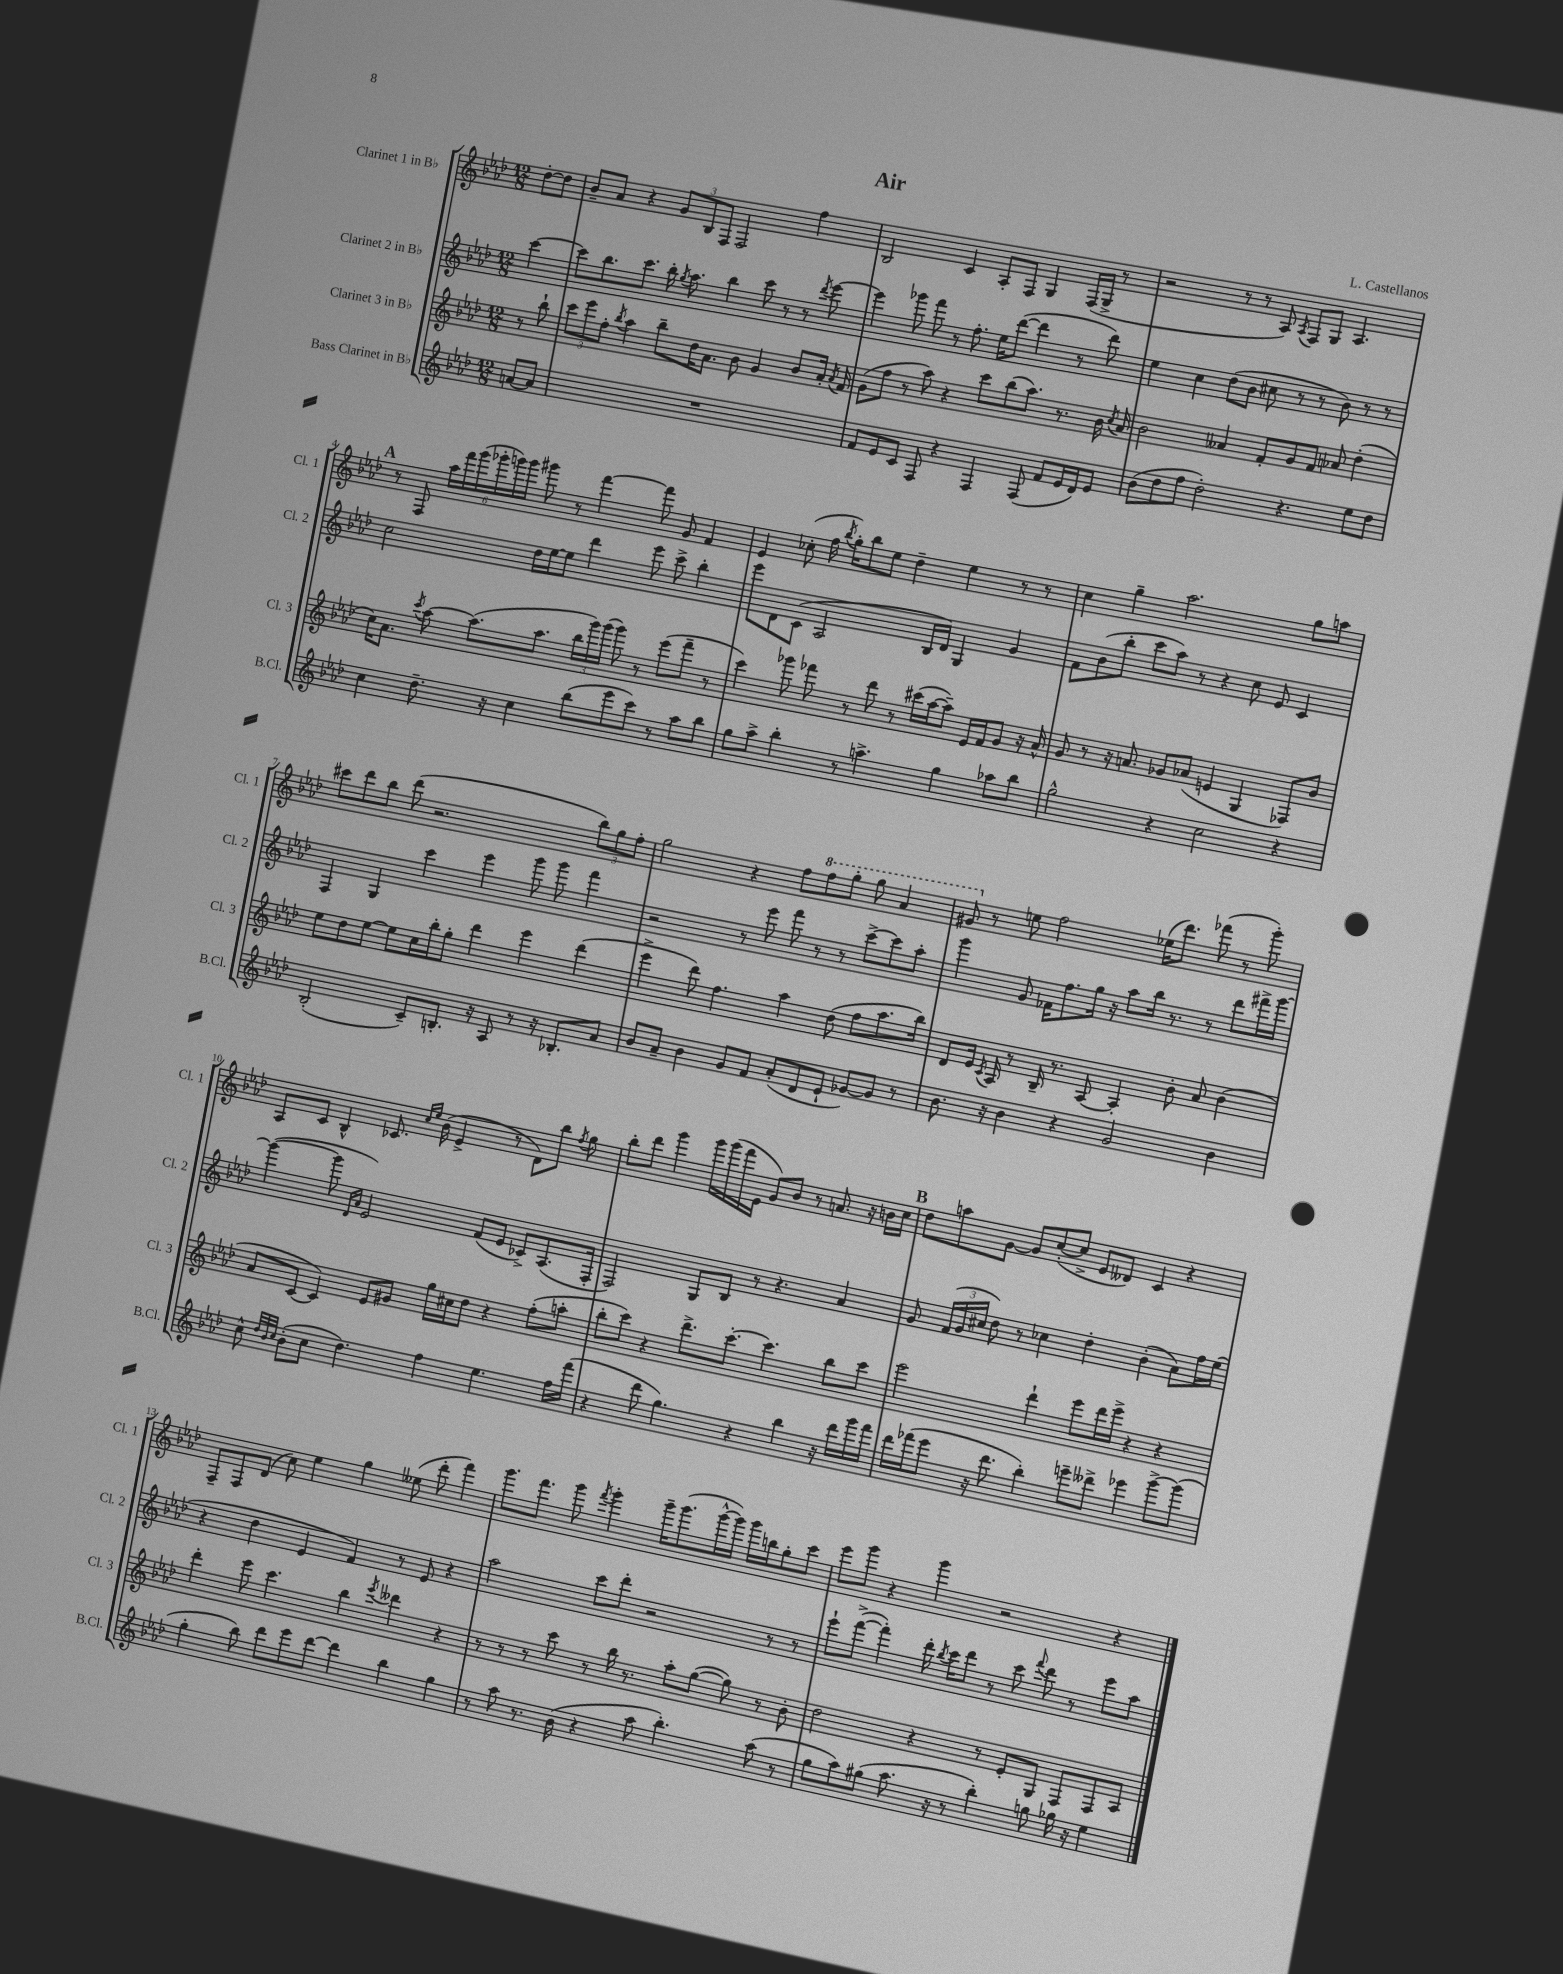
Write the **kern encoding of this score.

**kern	**kern	**kern	**kern
*staff4	*staff3	*staff2	*staff1
*clefG2	*clefG2	*clefG2	*clefG2
*k[b-e-a-d-]	*k[b-e-a-d-]	*k[b-e-a-d-]	*k[b-e-a-d-]
*M12/8	*M12/8	*M12/8	*M12/8
[8a/L	8r	[4ccc\	[8dd-'\L
8a/]J	8bb-`\	.	8dd-\]J
=	=	=	=
1.r	12ccc\L	8ccc\]L	8b-~/L
.	12eee-\	.	.
.	.	8.bb-\	8a-/J
.	12ff'\J	.	.
.	8qbb-/	.	.
.	4aa-\	.	4r
.	.	8.ccc\J	.
.	8bb-~\L	16bb-'\	12g/L
.	.	8qgg/	.
.	.	8.aa-\	.
.	.	.	12B-/
.	16dd-\K	.	.
.	.	.	12F/J
.	8.a-\J	.	.
.	.	4bb-\	2F/
.	8b-\	.	.
.	4g/	8ccc\	.
.	.	8r	.
.	8b-/L	8r	4ff\
.	.	8qddd-/	.
.	16a-'/Jk	[8eee-\	.
.	8qa-/	.	.
.	16f/	.	.
=	=	=	=
8f/L	(8g\L	4eee-\]	2B-/
8e-/	8ff\J	.	.
8c/J	8r	8ggg-\	.
8F/	8aa-\)	8fff\	.
4r	4r	8r	4c/
.	.	8.ff'\	.
4F/	8ccc\L	.	8A-'/L
.	.	16ee-\LK	.
.	(8bb-\	([8ddd-\J	8F/J
(8F/	8.aa-\J)	4ddd-\]	4G/
8f/L	.	.	.
.	8.r	.	.
16e-/L	.	8r	(16F/LL
16d-/J)	.	.	16G^/JJ
8e-/J	16b-\	8ddd-\)	8r
.	8qcc/	.	.
.	16a-/	.	.
=	=	=	=
(8b-\L	2b-\	4ee-\	2r
8dd-\	.	.	.
8ff\J	.	4cc\	.
2dd-'\)	.	.	.
.	4a--/	(8dd-\L	8r
.	.	8b-\J	8r
.	8f'/L	8cc#\	8A-/)
.	.	.	8qA-/
4.r	8g/	8r	8F/L
.	8f/J	8r	8G/J
.	8a-/	8b-\)	4.A-/
8ee-\L	(4dd-'\	8r	.
8dd-\J	.	8r	.
=	=	=	=
4cc\	16cc\LK)	2cc\	8r
.	8.a-\J	.	.
.	.	.	8F/
.	8qccc/	.	.
8.dd-~\	[8aa-\	.	24aa-\LL
.	.	.	24fff\
.	.	.	(24ggg\
.	(8.aa-\]L	.	24ggg-'\
.	.	.	24ggg\)
16r	.	.	.
.	.	.	24ggg\JJ
4cc\	.	16dd-\LL	8ggg#\
.	8.aa-\J	[16ee-\J	.
.	.	8ee-\]J	8r
(8bb-\L	24bb-\LL	4ddd-\	[4fff\
.	24ggg\)	.	.
.	(24ggg\JJ	.	.
8eee-\	8ggg\)	.	.
8ccc\J)	8r	8eee-\	8fff\]
8r	(8eee-\L	8ccc^\	8g/
8aa-\L	8fff~\J	4bb-'\	4f/
8bb-\J	8r	.	.
=	=	=	=
8gg\L	4ccc\)	8eee-\L	4e-/
8aa-^\J	.	8d-\	.
4bb-'\	8ggg-\	(8c\J	(8cc-'\
.	8fff-\	2A-/	16ff\
.	.	.	8qbb-/
.	.	.	16gg'\LK)
8r	8r	.	8bb-\
4.aa^\	8ddd-\	.	8ee-\J
.	8r	.	4dd-~\
.	(16ccc#\LL	16B-/LL	.
.	[16aa-\J	16d-/JJ)	.
4gg\	8aa-~\]J)	4G/	4ee-\
.	16e-/LL	.	.
.	16f/J	.	.
8aa-\L	8g/J	4g/	8r
8bb-\J	16r	.	8r
.	16a-^^/	.	.
=	=	=	=
2gg^^\	8g/	8f\L	4cc\
.	8r	(8b-\	.
.	16r	8bb-'\J	4gg~\
.	8.a/	.	.
.	.	8ccc\L	.
4r	8g-/L	8aa-\J)	2.aa-\
.	(8a-/J	8r	.
2cc\	4e/	4r	.
.	4G/	8cc\	.
.	.	8e-/	.
4r	8F-/L)	4c/	8gg\L
.	8b-/J	.	8aa\J
=	=	=	=
(2B-'/	8ee-\L	4F/	8ccc#\L
.	8dd-\	.	8ddd-\
.	[8ee-\J	4G/	8bb-\J
.	8ee-\]L	.	(8ddd-\
8c~/L)	16cc\L	4ccc\	2.r
.	16bb-'\J	.	.
8.B'/J	8gg'\J	.	.
.	4ddd-\	4eee-\	.
16r	.	.	.
8A-/	.	.	.
8r	4eee-\	8ggg\	.
16r	.	8ggg\	.
8.B-'/L	.	.	.
.	(4ddd-\	4fff\	12bb-\L)
.	.	.	12gg\
8a-/J	.	.	.
.	.	.	12ff'\J
=	=	=	=
8b-/L	4eee-^\	2r	2gg\
8a-~/J	.	.	.
4b-\	8ddd-\)	.	.
.	4.ff\	.	.
8g/L	.	8r	4r
8f/J	.	8eee-\	.
(8a-'/L	4aa-\	8fff\	8ff\L
8d-/	.	8r	8fff\
8e-`/J	(8dd-\	8r	8ggg'\J
[8g-/L)	8ff\L	[8ccc^\L	8ggg\
8g-/]J	8.aa-\	8ccc\]	4aa-/
8r	.	8aa-'\J	.
.	16bb-\Jk)	.	.
=	=	=	=
8.b-\	8d-/L	4ggg\	8gg#/
.	16e-/Jk	.	8r
.	8qc/	.	.
16r	16A-/	.	.
4b-\	8r	8g/	8ee\
.	16B-~/	16f-\LK	2ff\
.	8.r	8.ff\	.
4r	.	.	.
.	[8A-/	16gg\Jk	.
.	.	16r	.
2g/	4A-'/]	8aa-\L	.
.	.	16bb-\Jk	(16ee-\LK
.	.	8.r	8.ddd-\J)
.	8b-'\	.	.
.	8a-/	8r	(8fff-\
4b-\	(4b-\	8ddd-\L	8r
.	.	16fff#^\L	8ggg'\)
.	.	[16ggg\JJ	.
=	=	=	=
8cc^^\	8a-/L	(4ggg\_	8A-/L
32qqdd-/LLL	.	.	.
32qqb-/	.	.	.
32qqcc/JJJ	.	.	.
(8b-'\L	[8c/J	.	8c/J
8cc\J	4c/])	8ggg\]	4B-^^/
.	.	16qqd-/LL	.
.	.	16qqa-/JJ	.
4.dd-\)	.	2e-/)	.
.	8e-/L	.	8.c-/
.	8g#/J	.	.
.	.	.	16qqcc/LL
.	.	.	16qqee-/JJ
.	.	.	(16b-\
4ff\	16gg\LL	.	4e-^/
.	16cc#\J	.	.
.	8dd-\J	(8f/L	.
4.ee-\	4r	8e-/J	8r
.	.	8c-^/L)	8d-\L)
.	(8ff'\L	(8.A-/	8bb-\J
.	.	.	8qff/
16ff\LL	8aa'\J	.	8gg\
(16fff\JJ	.	16F'/Jk	.
=	=	=	=
4r	8bb-'\L	2F/)	8bb-'\L
.	8ccc\J)	.	8ddd-\J
8ddd-\	4r	.	4ggg\
4.gg\)	.	.	.
.	8.ddd-^\L	8G/L	16ggg\LL
.	.	.	(16ggg\
.	.	8B-/J	16fff\
.	[8.ccc'\J	.	16e-\JJ
4r	.	8r	8g/L)
.	4.ccc\]	4.r	8b-/J
4bb-\	.	.	8r
.	.	.	8.a/
16r	8bb-\L	4a-/	.
16ddd-\LL	.	.	16r
16ggg\	8ccc\J	.	16b\LL
16fff\JJ	.	.	16cc\JJ
=	=	=	=
16ddd-\LL	2eee-\	8g/	8dd-\L
(16fff-\J	.	.	.
8eee-\J	.	(24f/LL	8aa\
.	.	24g/	.
.	.	24cc#/JJ	.
16r	.	8dd-\)	[8g\J
8.ddd-\	.	.	.
.	.	8r	8g/]L
4bb-'\)	4ddd-`\	4cc-\	([8cc'/
.	.	.	8cc^/]J
8eee~\L	8eee-\L	4dd-'\	8e-/L
8ddd--^\J	16ddd-\L	.	8d--/J)
.	16eee-^\JJ	.	.
4eee-\	4r	(4b-'\	4c/
[8ggg^\L	4r	8a-\L)	4r
(8ggg\]J	.	16ff\L	.
.	.	(16ee-\JJ	.
=	=	=	=
4gg'\	4ddd-'\	4r	8F~/L
.	.	.	8F/
8bb-\)	8eee-\	4dd-\	(8d-/J
8ddd-\L	4.ccc\	.	8cc\)
8eee-\	.	4e-/	4ee-\
[8ddd-\J	.	.	.
4ddd-\]	4bb-\	4f/)	4gg\
.	8qeee-/	.	.
4bb-\	4ddd--\	8r	(8ee--\
.	.	8e-/	8ddd-'\
4gg\	4r	4r	4fff\)
=	=	=	=
8r	8r	2aa-\	8.ggg\L
8aa-\	8r	.	.
.	.	.	8.fff\J
8.r	8r	.	.
.	8ccc\	.	8ggg\
(16b-\	.	.	.
.	.	.	8qfff/
4r	8r	8ccc\L	4ggg'\
.	16bb-\	8ddd-'\J	.
.	8.r	.	.
8aa-\	.	2r	16ggg~\LK
.	.	.	(8.ggg\
4.bb-'\)	8aa-'\L	.	.
.	([8gg\J	.	[16ggg^^\L
.	.	.	16ggg\]JJ)
.	8gg\])	.	16ggg\LL
.	.	.	16bb\J
(8aa-\	8r	8r	8gg'\
8r	8b-'\	8r	8ccc\J
=	=	=	=
8gg\L	2dd-\	8eee-`\L	8eee-\L
8aa-\)	.	([8fff^\J	8ggg\J
(8gg#\J	.	4fff'\])	4r
8.aa-\	.	.	.
.	4r	16ddd-'\	4ggg\
.	.	8qbb-/	.
16r	.	16ccc\LK	.
8r	.	8ddd-\J	.
4bb-'\)	8r	8r	2r
.	8e-'/L	8ccc\	.
.	.	8qqfff/	.
8gg\	8G/J	8ddd-\	.
16gg-\	8F/L	8r	.
16r	.	.	.
4ee-\	8F/	8eee-\L	4r
.	8A-/J	8aa-\J	.
==	==	==	==
*-	*-	*-	*-
